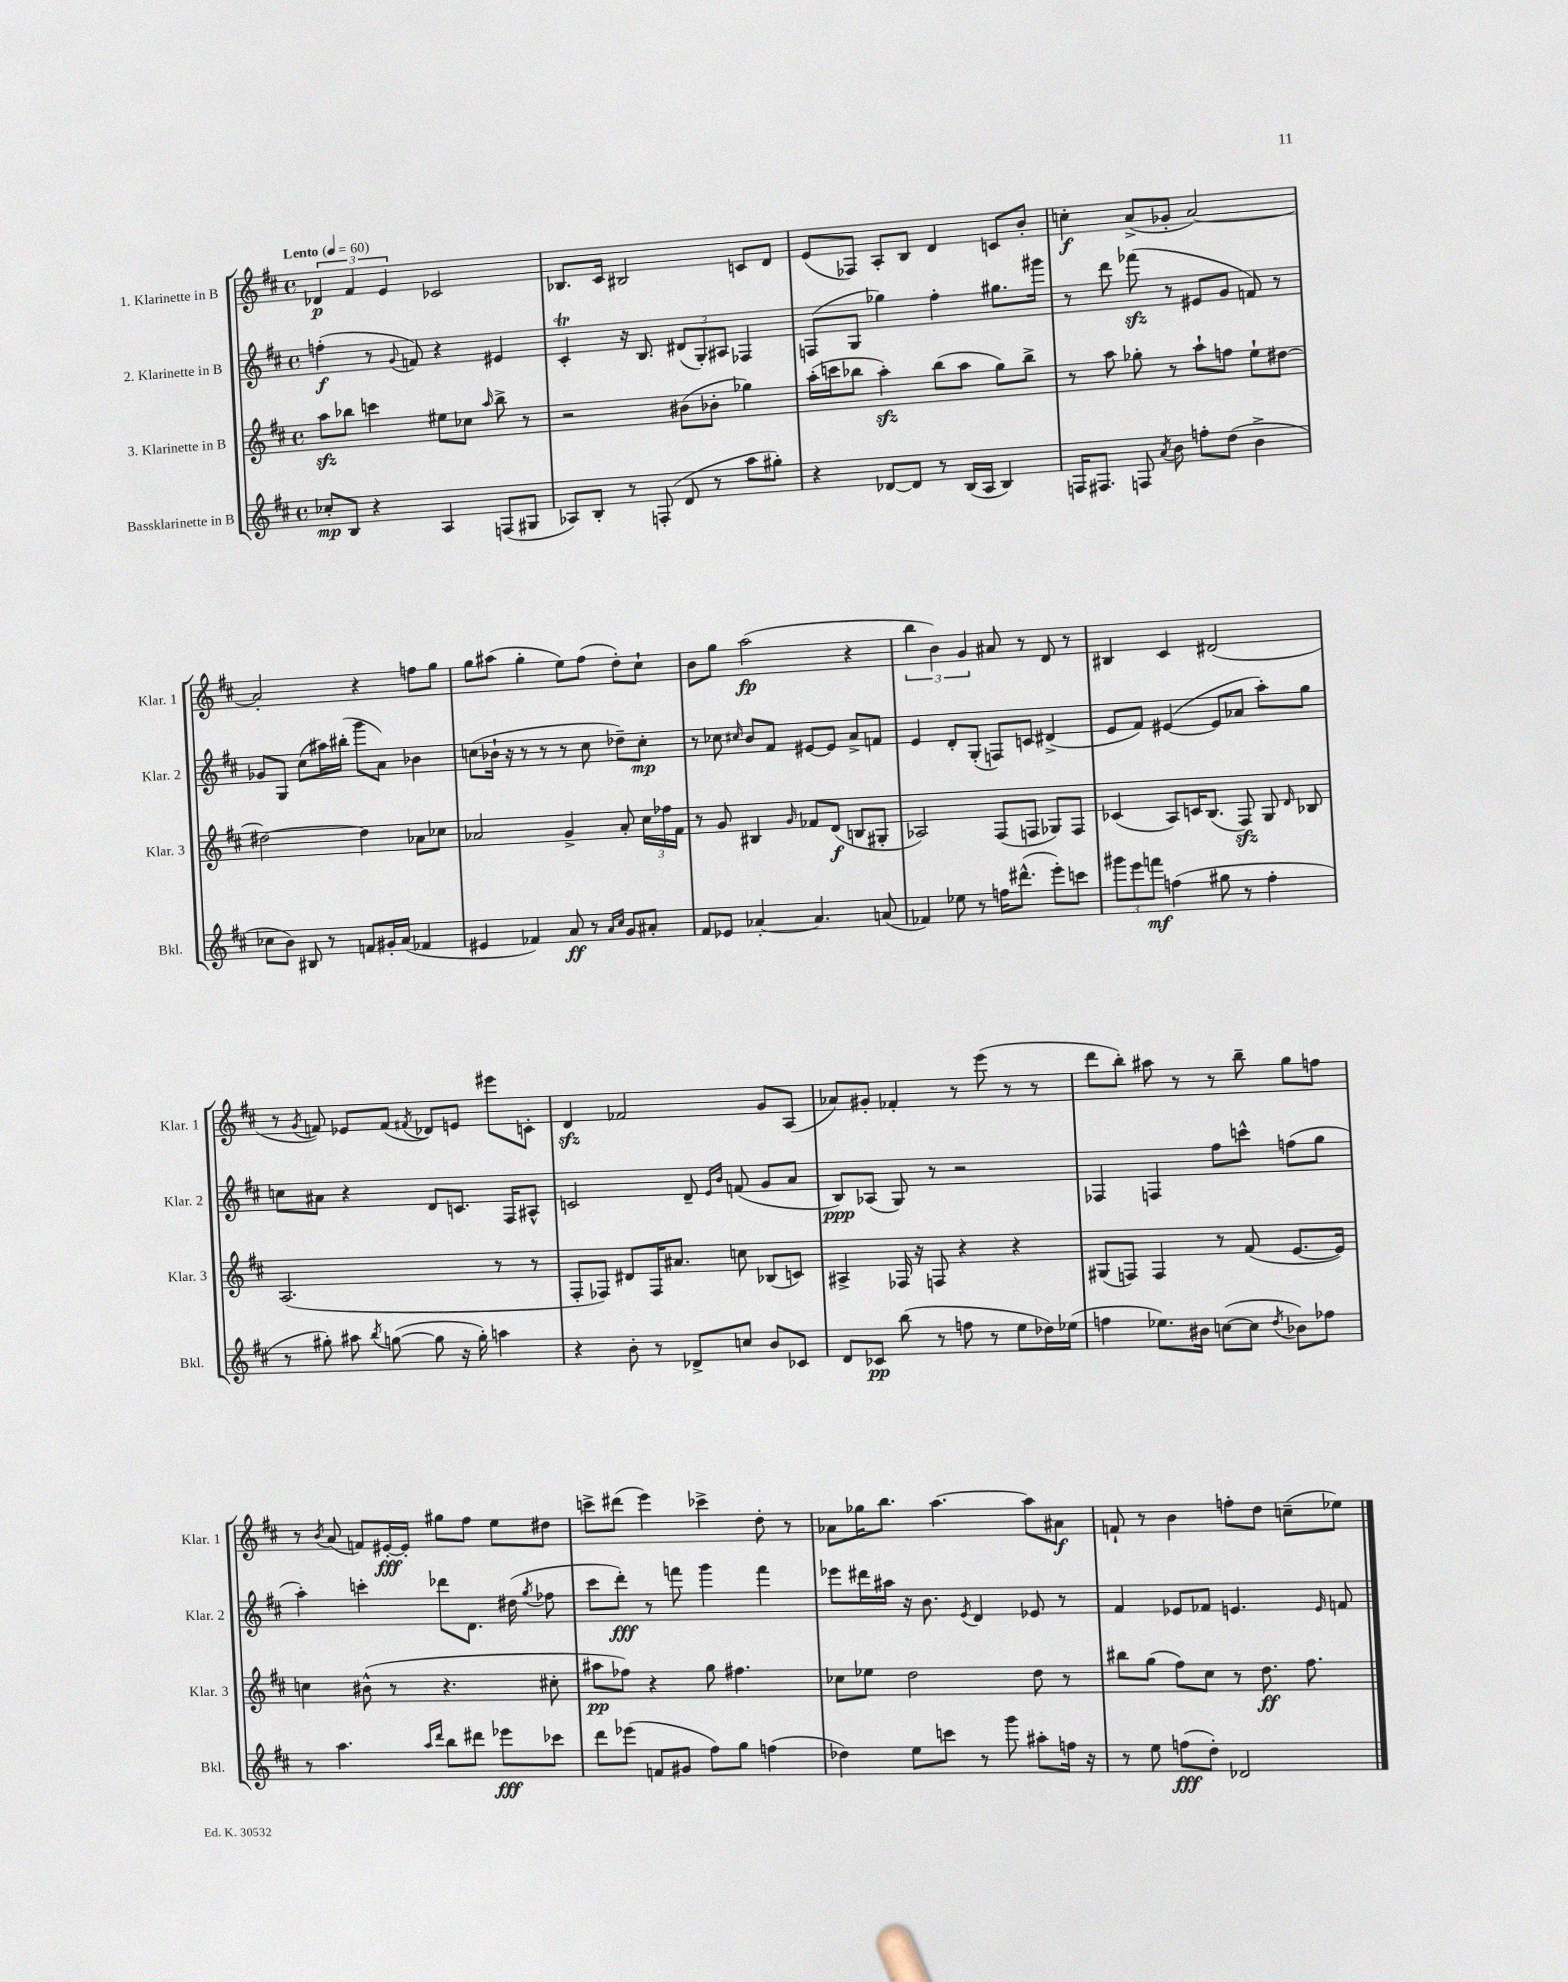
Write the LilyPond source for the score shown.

<<
\new StaffGroup <<
\new Staff = "s0" \with { instrumentName = "1. Klarinette in B" shortInstrumentName = "Klar. 1" } {
    \clef treble \key d \major \defaultTimeSignature \time 4/4 \tempo "Lento" 4 = 60
    \autoBeamOff \tuplet 3/2 { des'4\p fis'4 e'4 } ces'2 |
    bes8.[ cis'16] bis2 c'8[ d'8] |
    e'8[( fes8]) a8[-. b8] d'4 c'8[ b'8]-. |
    c''4-.\f a'8[->( ges'8]-. a'2~) |
    a'2-. r4 f''8[ g''8] |
    g''8[ ais''8]( g''4-. e''8[) fis''8]( d''8[-.) cis''8]-! |
    b'8[ g''8] a''2\fp( r4 |
    \tuplet 3/2 { b''4 b'4) g'4 } ais'8 r8 d'8 r8 |
    bis4 cis'4 dis'2( |
    r8 \acciaccatura { g'8 } f'8) ees'8[ f'8]( \acciaccatura { fis'8 } des'8[) e'8] eis'''8[ c'8]-. |
    d'4\sfz fes'2 g'8[ a8]( |
    aes'8[) gis'8]-. fes'4-. r8 e'''8( r8 r8 |
    d'''8[ b''8]-.) ais''8 r8 r8 b''8-- g''8[ f''8] |
    r8 \acciaccatura { b'8 } a'8( f'8[) eis'16~-.\fff eis'16]-. gis''8[ fis''8] e''8[ dis''8] |
    c'''8[-> dis'''8]( e'''4) ces'''4-> d''8-. r8 |
    aes'8[ ges''16 b''8.] a''4.~ a''8[ ais'8]\f |
    f'8-! r8 b'4 f''8[-. d''8] c''8[--( ees''8]) \bar "|." |
}
\new Staff = "s1" \with { instrumentName = "2. Klarinette in B" shortInstrumentName = "Klar. 2" } {
    \clef treble \key d \major \defaultTimeSignature \time 4/4
    \autoBeamOff f''4-.\f( r8 \appoggiatura { g'8 } f'8) r4 eis'4 |
    cis'4-.\trill r16 b8. \tuplet 3/2 { dis'8[( g8-.) ais8] } fes4 |
    f8[( g8] ges''4) fis''4-. gis''8.[ gis'''16] |
    r8 d'''8 fes'''8\sfz( r8 eis'8[ g'8] f'8) r8 |
    ges'8[ g8] cis''8[( ais''16) bis''16]-.( g'''8[ a'8]) bes'4 |
    c''8[( bes'16]-! r16 r8 r8 r8 c''8 des''8[--) c''8]-.\mp |
    r8 ces''8 \grace { cis''16 } b'8[ fis'8] eis'8[~ eis'8] a'8[-> f'8] |
    e'4 d'8[-. g8]-.( f8[) c'8] dis'4->( |
    e'8[ fis'8]) eis'4~( eis'8[ aes'8] a''8[-.) g''8] |
    c''8[ ais'8] r4 d'8[ c'8.] fis16[ ais8]-^ |
    c'2 d'8-- \grace { e'16[ b'16] } f'8( g'8[ a'8] |
    b8[\ppp) aes8]( g8) r8 r2 |
    fes4 f4 fis''8[ c'''8]-^ f''8[( g''8] |
    a''4-.) c'''4-. des'''8[ d'8.] dis''16( \acciaccatura { g''8 } fes''8 |
    cis'''8[ d'''8]-.\fff) r8 f'''8 g'''4 f'''4 |
    ees'''8[ dis'''16 ais''16] r16 b'8. \acciaccatura { e'8 } d'4 ees'8 r8 |
    fis'4 ees'8[ fes'8] e'4. \grace { e'16 } f'8 \bar "|." |
}
\new Staff = "s2" \with { instrumentName = "3. Klarinette in B" shortInstrumentName = "Klar. 3" } {
    \clef treble \key d \major \defaultTimeSignature \time 4/4
    \autoBeamOff a''8[\sfz bes''8] c'''4 eis''8[ ces''8] \grace { a''16 } bes''8-> r8 |
    r2 bis'8[( bes'8]-. ges''4) |
    a''16[-.( c'''16 bes''8] a''4-.\sfz) bes''8[( a''8] g''8[) bes''8]-> |
    r8 a''8 ges''8-. r8 a''8[-! f''8] e''8[-! dis''8]~ |
    dis''2~ dis''4 aes'8[ ces''8] |
    aes'2 g'4-> aes'8-. \tuplet 3/2 { cis''16[ fes''16 fis'16] } |
    r8 g'8 bis4 \grace { g'16 } fes'8[ d'8]\f( b8[ gis8]-. |
    aes2) fis8[( f8] ges8[) f8] |
    ces'4( a8[) c'16 b8.]( fis8\sfz) g8 \grace { d'16 } bes8 |
    a2.( r8 r8 |
    fis8[-. fes8]) dis'8[ fes16 ais'8.] c''8 bes8[( c'8]) |
    ais4-> fes16 r16 f8 r4 r4 |
    gis8[( f8]) f4 r8 fis'8( e'8.[~ e'16]) |
    c''4 bis'8-^( r8 r4. cis''8-. |
    ais''8[\pp fes''8]) r4 g''8 fis''4. |
    ces''8[ ees''8] d''2 d''8 r8 |
    bis''8[ g''8]( fis''8[) cis''8] r8 d''8.\ff fis''8. \bar "|." |
}
\new Staff = "s3" \with { instrumentName = "Bassklarinette in B" shortInstrumentName = "Bkl." } {
    \clef treble \key d \major \defaultTimeSignature \time 4/4
    \autoBeamOff ces''8[-.\mp b8] r4 a4 f8[( gis8] |
    aes8[) b8]-. r8 f8-.( d'8 r8 a''8[ gis''8]-.) |
    r4 des'8[~ des'8] r8 b16[( a16] b4) |
    f16[ fis8.] f8 \acciaccatura { a'8 } b'8 f''8[-. d''8]( b'4-> |
    ces''8[ b'8]) bis8 r8 f'8[ gis'16-. a'16]( fes'4 |
    eis'4 fes'4) a'8\ff r8 \grace { a'16[ cis''16] } g'8[ ais'8]-. |
    fis'8[ ees'8] aes'4~-. aes'4. a'8( |
    fes'4) ees''8 r8 f''16[ dis'''8.]-^( e'''8[-.) c'''8] |
    \tuplet 3/2 { gis'''8[ e'''8 f'''8]\mf } f''4( gis''8 r8 f''4-. |
    r8 gis''8-.) ais''8 \acciaccatura { b''8 } g''8~( g''8 r16 g''16-.) a''4 |
    r4 b'8-. r8 des'8[-> c''8] b'8[ ces'8] |
    d'8[ ces'8]\pp b''8( r8 f''8 r8 e''8[ des''16) ees''16]( |
    f''4 ees''8.[) bis'16] c''8[~( c''8] \acciaccatura { d''8 } bes'8[) fes''8] |
    r8 a''4. \grace { a''16[ d'''16] } b''8[ dis'''8] ees'''8[\fff ces'''8] |
    d'''8[ ees'''8]( f'8[ gis'8] fis''8[) g''8] f''4( |
    des''4) e''8[ c'''8] r8 g'''8 ais''8[-. f''16] r16 |
    r8 e''8 f''8[\fff( d''8]-.) des'2 \bar "|." |
}
>>
>>
\layout { \context { \Score \remove "Bar_number_engraver" } }
